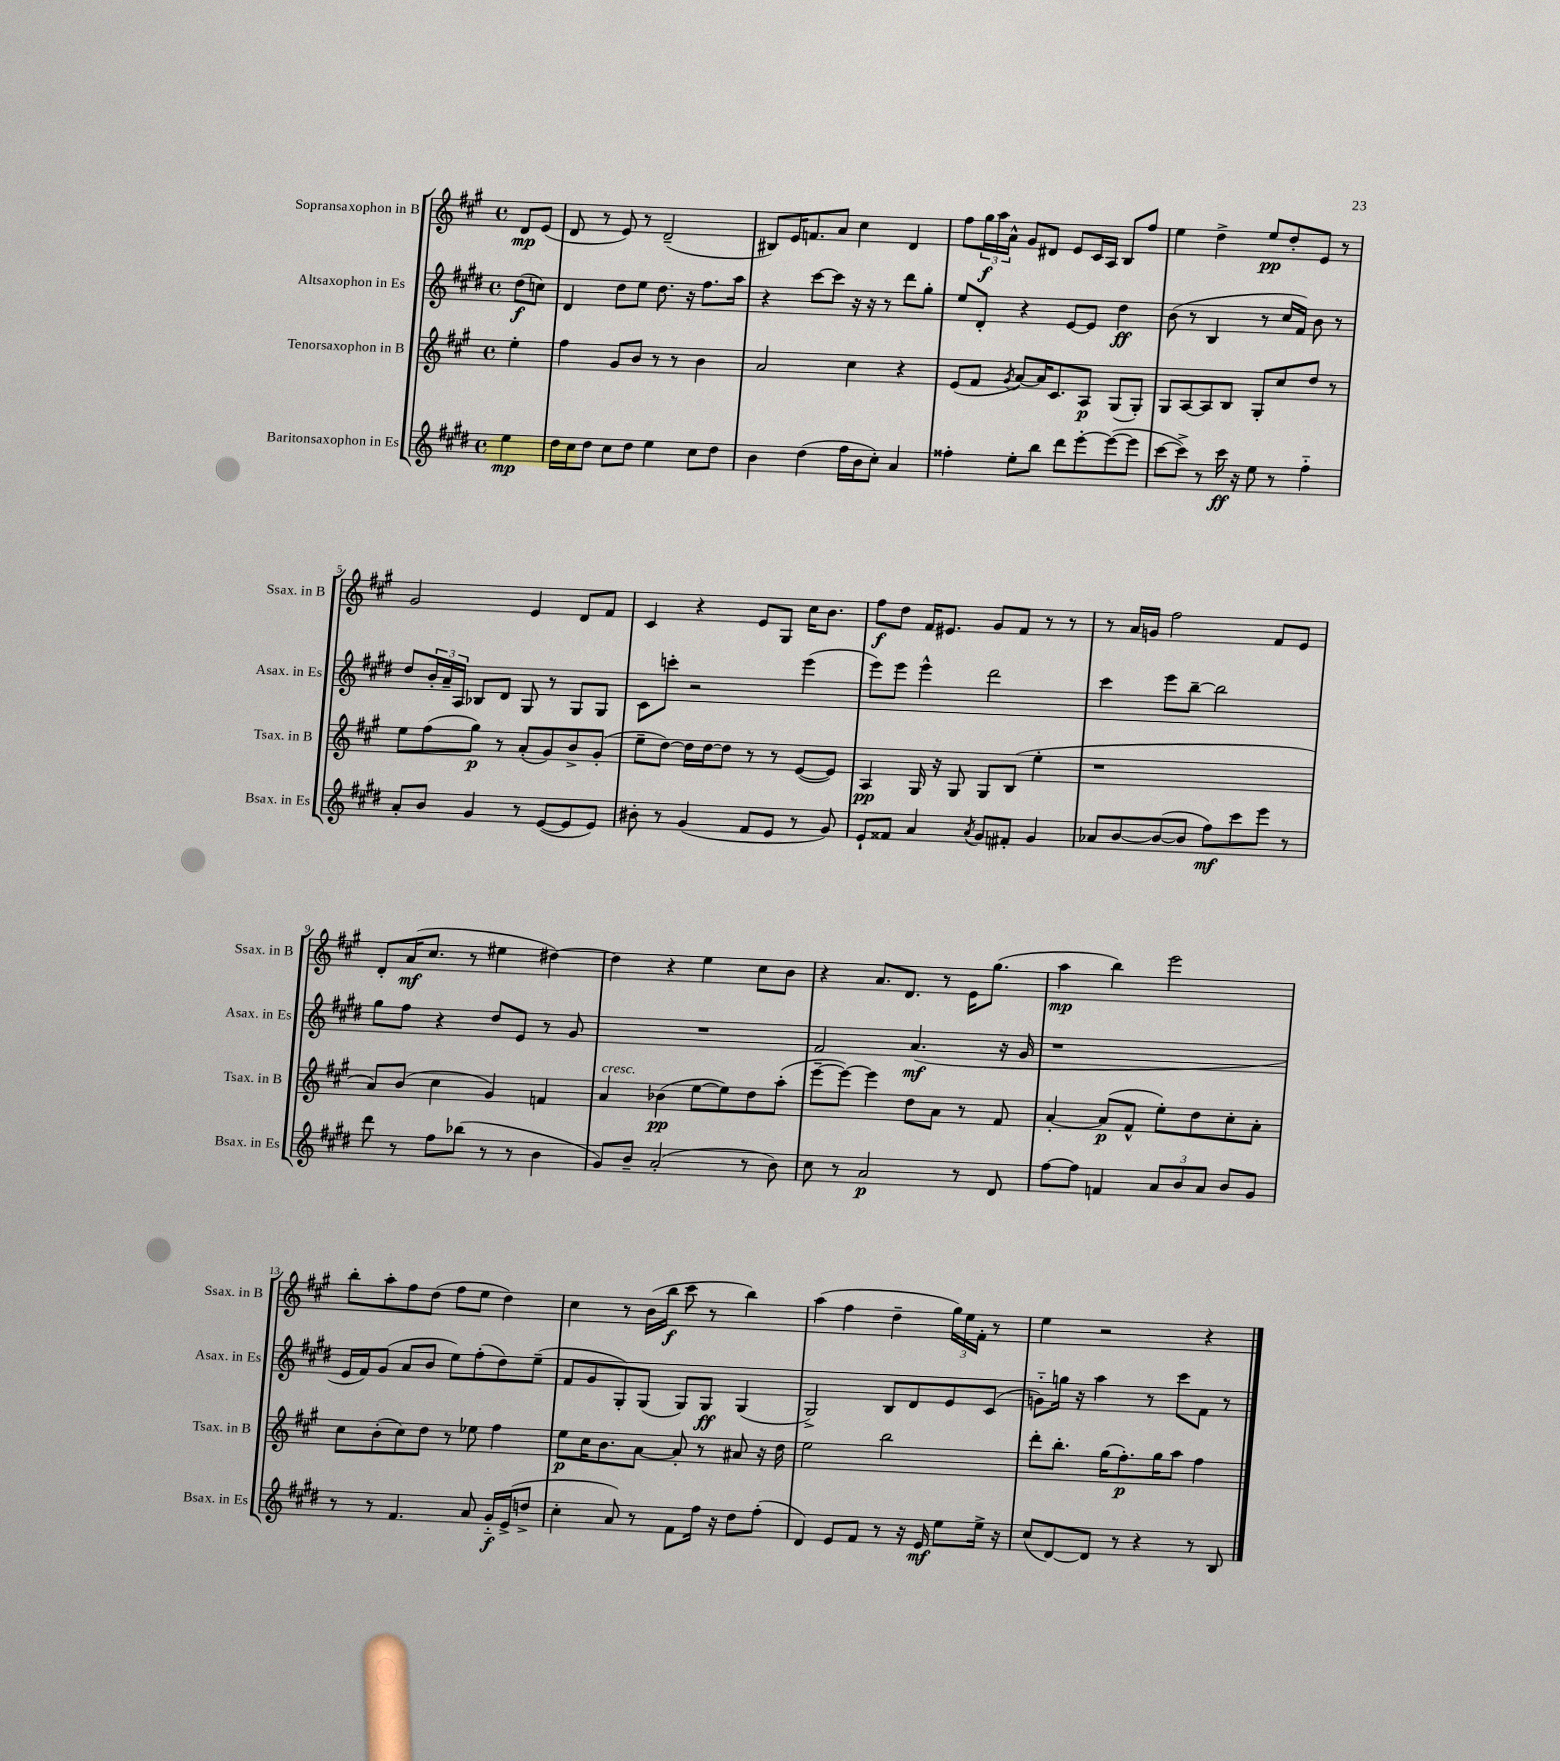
<<
\new StaffGroup <<
\new Staff = "s0" \with { instrumentName = "Sopransaxophon in B" shortInstrumentName = "Ssax. in B" } {
    \clef treble \key a \major \defaultTimeSignature \time 4/4 \partial 4
    d'8\mp e'8( |
    d'8 r8 e'8) r8 d'2--( |
    bis8) e'16 f'8. a'8 cis''4 d'4 |
    fis''8 \tuplet 3/2 { gis''16\f a''16 a'16-^ } gis'8 dis'8 e'8 cis'16 a16 b8 fis''8 |
    e''4 d''4-> e''8\pp d''8-. e'8 r8 |
    gis'2 e'4 d'8 fis'8 |
    cis'4 r4 e'8 gis8 cis''16 b'8. |
    fis''8\f d''8 fis'16 eis'8. gis'8 fis'8 r8 r8 |
    r8 a'16 g'16 fis''2 fis'8 e'8 |
    d'8-. a'16\mf( cis''8. r8 eis''4 dis''4~) |
    dis''4 r4 e''4 cis''8 b'8 |
    r4 a'8. d'8. r8 e'16 gis''8.( |
    a''4\mp b''4) e'''2 |
    b''8-. a''8-. fis''8 d''8( fis''8 e''8 d''4) |
    cis''4 r8 b'16( b''16\f cis'''8 r8 b''4) |
    a''4( fis''4 d''4-- \tuplet 3/2 { gis''16) e''16 fis'16-. } r8 |
    e''4 r2 r4 \bar "|." |
}
\new Staff = "s1" \with { instrumentName = "Altsaxophon in Es" shortInstrumentName = "Asax. in Es" } {
    \clef treble \key e \major \defaultTimeSignature \time 4/4 \partial 4
    dis''8\f( c''8) |
    dis'4 dis''8 e''8 dis''8. r16 fis''8. a''16 |
    r4 cis'''8~ cis'''8 r16 r16 r8 dis'''8 gis''8-. |
    e''8 dis'8-. r4 e'8~ e'8 dis''4\ff |
    b'8( r8 b4 r8 cis''16 fis'16) b'8 r8 |
    dis''8 \tuplet 3/2 { b'16-. a'16-- a16 } bes8 dis'8 gis8 r8 gis8 gis8 |
    cis'8 c'''8-. r2 e'''4( |
    e'''8) e'''8 e'''4-^ dis'''2 |
    cis'''4 e'''8 b''8~-- b''2 |
    gis''8 fis''8 r4 dis''8 e'8 r8 gis'8 |
    R1 |
    fis'2 a'4.\mf( r16 gis'16 |
    r1 |
    e'16 fis'16) gis'8( a'8 b'8 e''8) fis''8-.( dis''8) e''8--( |
    fis'8 gis'8 gis8-.) gis8( gis8) gis8\ff gis4( |
    gis2->) b8 dis'8 e'8 cis'8( |
    g'8-_) g''16 r16 a''4 r8 cis'''8 fis'8 r8 \bar "|." |
}
\new Staff = "s2" \with { instrumentName = "Tenorsaxophon in B" shortInstrumentName = "Tsax. in B" } {
    \clef treble \key a \major \defaultTimeSignature \time 4/4 \partial 4
    e''4-. |
    fis''4 gis'8 b'8 r8 r8 b'4 |
    a'2 cis''4 r4 |
    e'8( fis'8 \acciaccatura { gis'8 } a'8~) a'16 cis'8. a8\p gis8( gis8-.) |
    gis8 a8~ a8 b8 gis8-. cis''8 d''8 r8 |
    e''8 fis''8( gis''8\p) r8 a'8-.( gis'8) b'8-> gis'8-.( |
    e''8-- d''8~) d''16 d''16~ d''8 r8 r8 e'8~( e'8) |
    a4\pp gis16 r16 gis8 gis8 b8( e''4-. |
    r1 |
    a'8) b'8( cis''4 gis'4) f'4 |
    a'4^\markup { \italic "cresc." } bes'4\pp( e''8~ e''8) d''8 a''8-.( |
    e'''8~-- e'''8~) e'''4 d''8 a'8 r8 fis'8 |
    a'4~-. a'8\p( fis'8-^ e''8-.) d''8 cis''8-. a'8-. |
    cis''8 b'8-.( cis''8) d''8 r8 ees''8 fis''4 |
    e''8\p cis''16 b'8. a'8~ a'8-. r8 ais'8 r16 d''16 |
    e''2 b''2 |
    d'''8-. b''8.-. gis''16( fis''8.-.\p) gis''16 a''8 fis''4 \bar "|." |
}
\new Staff = "s3" \with { instrumentName = "Baritonsaxophon in Es" shortInstrumentName = "Bsax. in Es" } {
    \clef treble \key e \major \defaultTimeSignature \time 4/4 \partial 4
    e''4\mp |
    dis''16 cis''16 dis''8 cis''8 dis''8 e''4 cis''8 dis''8 |
    b'4 dis''4( fis''16 b'16 cis''8-.) a'4 |
    fisis''4-. e''8-. b''8 dis'''8 e'''8~-. e'''8~( e'''8 |
    cis'''8~ cis'''8->) r8 cis'''16\ff r16 e''8 r8 fis''4-_ |
    a'8-. b'8 gis'4 r8 e'8~( e'8 e'8) |
    bis'8-. r8 gis'4( fis'8 e'8 r8 gis'8) |
    e'8-! fisis'8 a'4 \acciaccatura { a'8 } gis'8 fis'8-. gis'4 |
    aes'8 b'8~ b'8~( b'8 fis''8\mf) cis'''8 e'''8 r8 |
    dis'''8 r8 fis''8 bes''8( r8 r8 b'4 |
    gis'8) b'8-- a'2-.( r8 b'8) |
    cis''8 r8 a'2\p r8 dis'8 |
    fis''8~ fis''8 f'4 \tuplet 3/2 { a'8 b'8 a'8 } b'8 gis'8 |
    r8 r8 fis'4. a'8 gis'16-_\f e'16->( d''8-> |
    cis''4-. a'8) r8 fis'8 fis''16 r16 dis''8 fis''8-.( |
    dis'4) e'8 fis'8 r8 r16 e'16\mf e''8 e''16-> r16 |
    cis''8( dis'8~) dis'8 r8 r4 r8 b8 \bar "|." |
}
>>
>>
